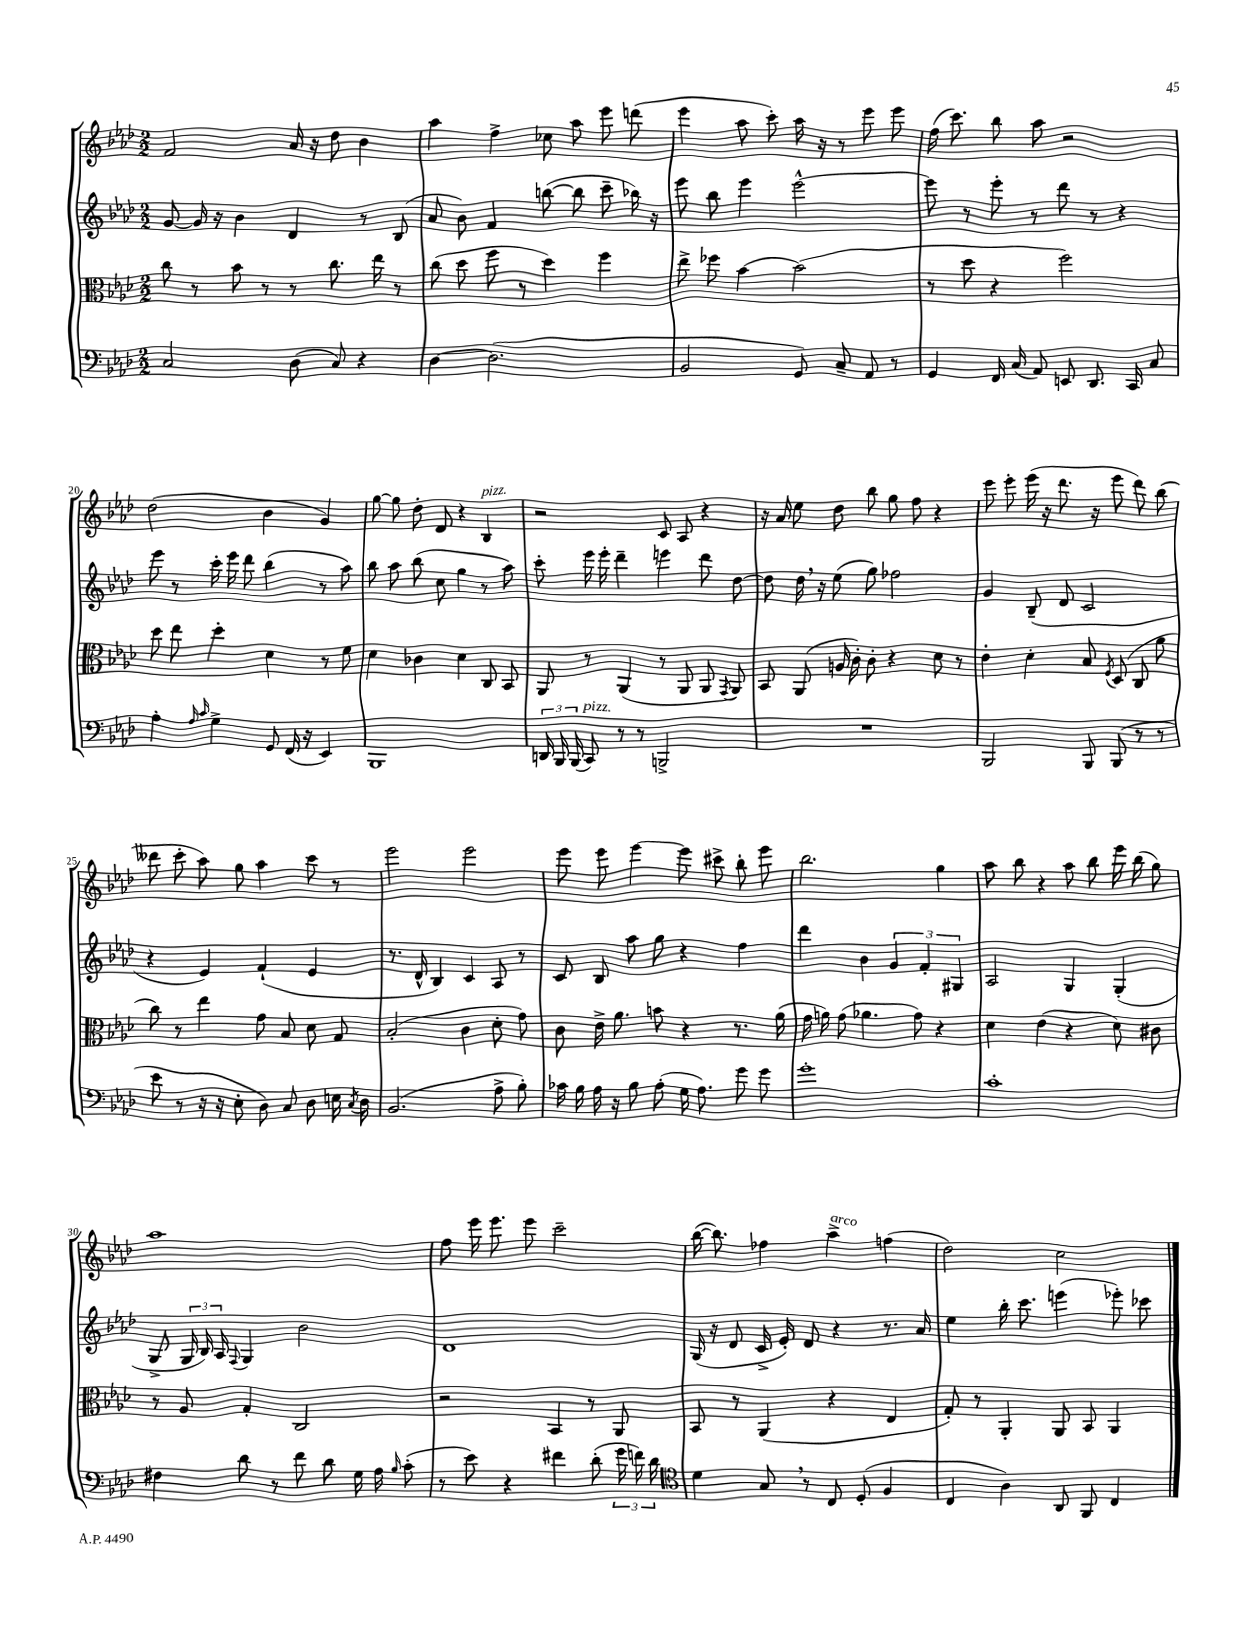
<<
\new StaffGroup <<
\new Staff = "s0" {
    \clef treble \key aes \major \numericTimeSignature \time 2/2
    \autoBeamOff f'2 aes'16 r16 des''8 bes'4 |
    aes''4 f''4-> ces''8 aes''8 ees'''8 d'''8( |
    ees'''4 aes''8 c'''8-.) aes''16 r16 r8 ees'''8 ees'''8 |
    f''16( c'''8.) bes''8 aes''8 r2 |
    des''2( bes'4 g'4) |
    g''8~ g''8 des''8-. des'8 r4 bes4^\markup { \italic "pizz." } |
    r2 c'8 aes8 r4 |
    r16 aes'16 ees''8 des''8 bes''8 g''8 f''8 r4 |
    ees'''8 ees'''8-. ees'''16( r16 des'''8. r16 ees'''8 des'''8) bes''8( |
    deses'''8 c'''8-. aes''8) g''8 aes''4 c'''8 r8 |
    ees'''2 ees'''2 |
    ees'''8 ees'''8 ees'''4~ ees'''8 cis'''8-> bes''8-. ees'''8 |
    bes''2. g''4 |
    aes''8 bes''8 r4 aes''8 bes''8 ees'''16 bes''16( g''8) |
    aes''1 |
    f''8 ees'''16 ees'''8. ees'''8 c'''2-- |
    bes''16~( bes''8.) fes''4 aes''4->^\markup { \italic "arco" } f''4( |
    des''2) c''2 \bar "|." |
}
\new Staff = "s1" {
    \clef treble \key aes \major \numericTimeSignature \time 2/2
    \autoBeamOff g'8~ g'16 r16 bes'4 des'4 r8 bes8( |
    aes'8 bes'8) f'4 b''8~( b''8 c'''8-- bes''16) r16 |
    ees'''8 bes''8 ees'''4 ees'''2~-^ |
    ees'''8 r8 ees'''8-. r8 des'''8 r8 r4 |
    ees'''8 r8 c'''16-. ees'''16 des'''8 bes''4( r8 aes''8) |
    bes''8 aes''8 bes''8( c''8 g''4 r8 aes''8) |
    c'''8-. ees'''16 ees'''16-. des'''4-- e'''4 des'''8 des''8~ |
    des''8 des''16 \breathe r16 ees''8( g''8) fes''2 |
    g'4 bes8--( des'8 c'2 |
    r4 ees'4) f'4-!( ees'4 |
    r8. des'16-^ bes4) c'4 aes8 r8 |
    c'8 bes8 aes''8 g''8 r4 f''4 |
    des'''4 bes'4 \tuplet 3/2 { g'4 f'4-. gis4 } |
    aes2 g4 g4-.( |
    g8-> \tuplet 3/2 { g16 bes16) aes16 } \appoggiatura { f8 } g4 bes'2 |
    des'1 |
    g16( r16 des'8 c'16-> ees'16-.) des'8 r4 r8. aes'16 |
    ees''4 bes''16-. c'''8. e'''4( ees'''8-.) ces'''8 \bar "|." |
}
\new Staff = "s2" {
    \clef alto \key aes \major \numericTimeSignature \time 2/2
    \autoBeamOff c''8 r8 bes'8 r8 r8 c''8. ees''16 r8 |
    c''8( des''8 f''8 r8 des''4) f''4 |
    ees''8-> fes''8 bes'4~ bes'2( |
    r8 des''8 r4 f''2) |
    des''8 ees''8 des''4-. des'4 r8 f'8 |
    des'4 ces'4 des'4 c8 bes,8 |
    aes,8 r8 aes,4( r8 aes,8 aes,8 \acciaccatura { g,8 } aes,8) |
    bes,8 aes,8( a16 c'16-.) c'8-. r4 des'8 r8 |
    ees'4-. des'4-. bes8 \acciaccatura { f8 } des8( c8 aes'8 |
    c''8) r8 ees''4 g'8 bes8 des'8 g8 |
    bes2-.( c'4 des'8-. g'8) |
    c'8 ees'16-> aes'8. b'8 r4 r8. aes'16( |
    g'16 a'16) g'8( aes'4. g'8) r4 |
    des'4 ees'4( r4 des'8) cis'8 |
    r8 aes8 g4-. c2 |
    r2 bes,4 r8 aes,8 |
    bes,8 r8 aes,4( r4 ees4 |
    g8-.) r8 aes,4-. aes,8 bes,8 aes,4 \bar "|." |
}
\new Staff = "s3" {
    \clef bass \key aes \major \numericTimeSignature \time 2/2
    \autoBeamOff c2 des8( c8) r4 |
    des4~ des2.( |
    bes,2 g,8) c8-- aes,8 r8 |
    g,4 f,16 c16( aes,8) e,8 des,8. c,16 c8 |
    aes4-. \grace { aes16 c'16 } g4-> g,8 f,16( r16 ees,4) |
    bes,,1 |
    \tuplet 3/2 { d,16 bes,,16 bes,,16( } c,8^\markup { \italic "pizz." }) r8 r8 b,,2-> |
    R1 |
    bes,,2 bes,,8 bes,,8( r8 r8 |
    ees'8 r8 r16 r16 ees8-. des8) c8 des8 e16 \acciaccatura { c8 } des16 |
    bes,2.( aes8-> bes8-.) |
    ces'16 bes16 aes16 r16 bes8 aes8-.( g16 aes8.) g'8 g'8 |
    g'1-. |
    c'1-. |
    fis4 des'8 r8 f'8 des'8 g16 aes16 \grace { bes16 } c'8-.( |
    r8 ees'8) r4 fis'4 des'8-.( \tuplet 3/2 { g'16 f'16) des'16 } |
    \clef tenor des'4 g8 \breathe r8 c8 des8-.( f4 |
    c4 aes4) aes,8 f,8 c4 \bar "|." |
}
>>
>>
\layout { \context { \Score currentBarNumber = #16 \override BarNumber.break-visibility = ##(#f #t #t) barNumberVisibility = #(every-nth-bar-number-visible 5) } }
